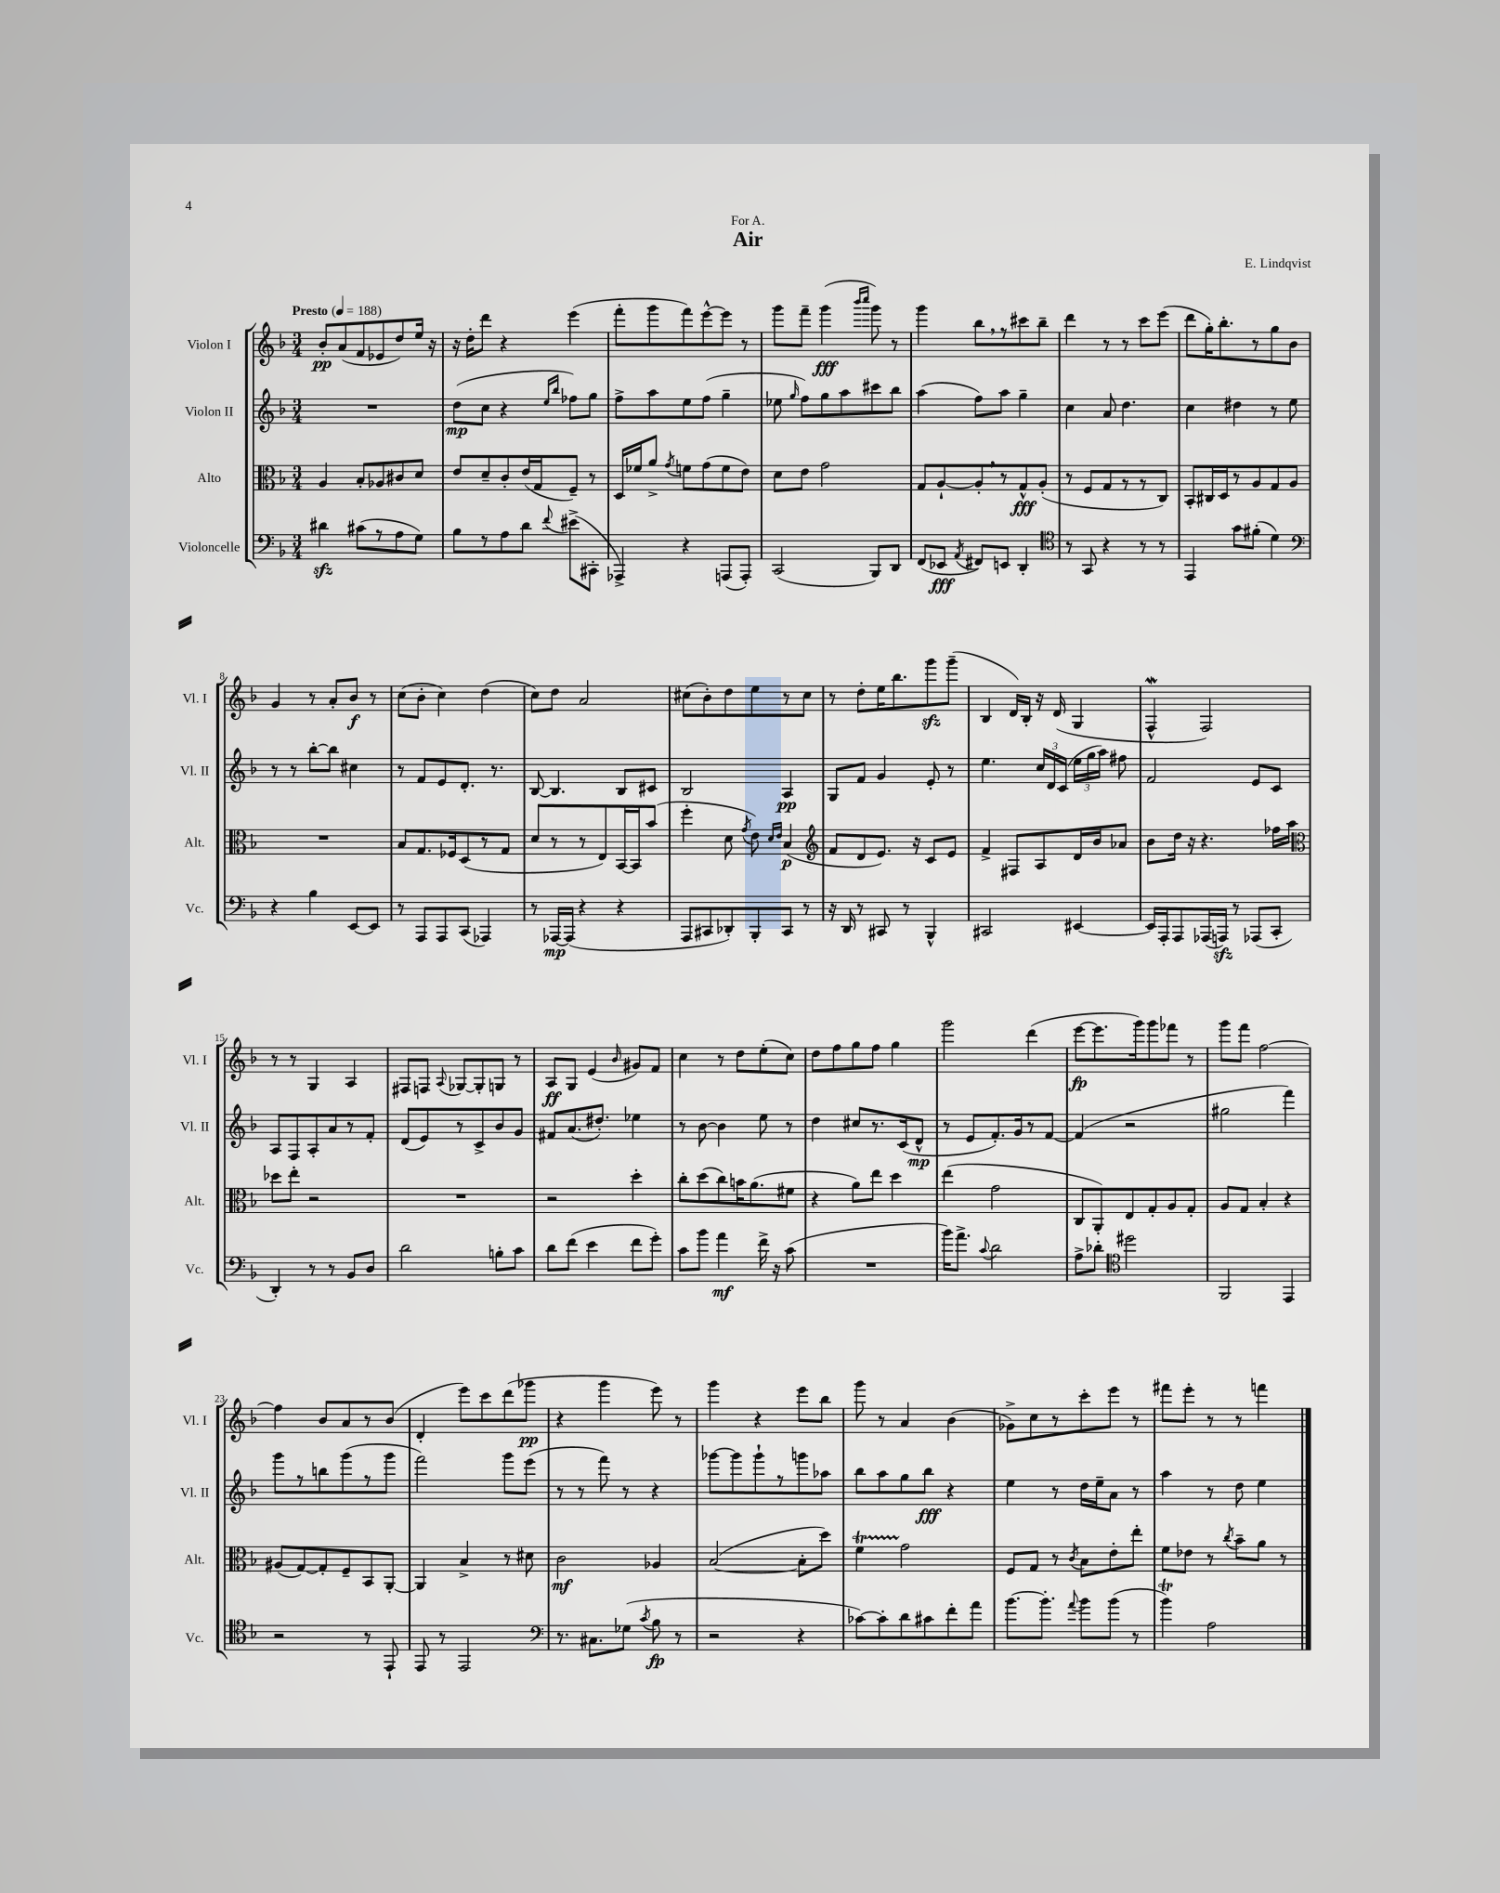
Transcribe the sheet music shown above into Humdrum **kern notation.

**kern	**dynam	**kern	**dynam	**kern	**dynam	**kern	**dynam
*part4	*part4	*part3	*part3	*part2	*part2	*part1	*part1
*staff4	*staff4	*staff3	*staff3	*staff2	*staff2	*staff1	*staff1
*I"Violoncelle	*	*I"Alto	*	*I"Violon II	*	*I"Violon I	*
*I'Vc.	*	*I'Alt.	*	*I'Vl. II	*	*I'Vl. I	*
*clefF4	*	*clefC3	*	*clefG2	*	*clefG2	*
*k[b-]	*	*k[b-]	*	*k[b-]	*	*k[b-]	*
*M3/4	*	*M3/4	*	*M3/4	*	*M3/4	*
*MM188	*	*MM188	*	*MM188	*	*MM188	*
=1	=1	=1	=1	=1	=1	=1	=1
!	!	!	!	!	!	!LO:TX:a:B:t=Presto	!
4d#Xzz\	.	4A/	.	2.r	.	8b-'/L	pp
.	.	.	.	.	.	(8a/	.
(8c#X\L	.	8B-'/L	.	.	.	8f/	.
8r	.	8A-X/	.	.	.	8e-X/	.
8A\	.	8c#X/	.	.	.	8dd/)	.
8G\J)	.	8d/J	.	.	.	16ee/Jk	.
.	.	.	.	.	.	16r	.
=2	=2	=2	=2	=2	=2	=2	=2
8B-\L	.	8e/L	.	(8dd\L	mp	16r	.
.	.	.	.	.	.	16dd'\KL	.
8r	.	8d~/	.	8cc\J	.	8ddd\J	.
8A\	.	8c'/	.	4r	.	4r	.
8d\J	.	(16e/L	.	.	.	.	.
.	.	16G/J	.	.	.	.	.
.	.	.	.	16qqee/LL	.	.	.
8qqf/	.	.	.	16qqbb-/JJ	.	.	.
(8e#X^\L	.	8F~/J)	.	8ff-X\L)	.	(4eee\	.
8CC#X'\J	.	8r	.	8gg\J	.	.	.
=3	=3	=3	=3	=3	=3	=3	=3
4AAA-X^/)	.	16D/LL	.	8ff^\L	.	8fff'\L	.
.	.	16f-X/J	.	.	.	.	.
.	.	8a^/J	.	8aa\	.	8ggg\	.
.	.	8qg/	.	.	.	.	.
4r	.	8fn\L	.	8ee\	.	8fff\)	.
.	.	(8g\	.	(8ff\J	.	[8eee^^\	.
(8AAAn/L	.	8f\	.	4gg~\	.	8eee\J]	.
8AAA'/J)	.	8e\J)	.	.	.	8r	.
=4	=4	=4	=4	=4	=4	=4	=4
(2CC/	.	8d\L	.	8ee-X\	.	8ggg\L	.
.	.	.	.	16qqgg/	.	.	.
.	.	8e\J	.	8ff\L)	.	8fff~\J	.
.	.	2g\	.	8gg\	.	(4ggg\	fff
.	.	.	.	8aa\	.	.	.
.	.	.	.	.	.	16qqbbb-/LL	.
.	.	.	.	.	.	16qqcccc/JJ	.
8BBB-/L)	.	.	.	8ccc#X\	.	8ggg\)	.
8DD/J	.	.	.	8bb-\J	.	8r	.
=5	=5	=5	=5	=5	=5	=5	=5
(8FF/L	.	8G/L	.	(4aa\	.	4ggg\	.
8EE-X/J	fff	[8A`/	.	.	.	.	.
8qAA/	.	.	.	.	.	.	.
8FF#X/L)	.	8A',/]	.	8ff\L)	.	8bb-,\L	.
8EEn/J	.	8r	.	8aa\J	.	8r	.
4DD'/	.	8G^^/	fff	4gg~\	.	8ccc#X\	.
.	.	(8A'/J	.	.	.	8bb-~\J	.
=6	=6	=6	=6	=6	=6	=6	=6
*clefC4	*	*	*	*	*	*	*
8r	.	8r	.	4cc\	.	4ddd\	.
8GG/	.	8F/L	.	.	.	.	.
4r	.	8G/	.	8a/	.	8r	.
.	.	8r	.	4.dd\	.	8r	.
8r	.	8r	.	.	.	8ccc\L	.
8r	.	8C/J)	.	.	.	(8eee\J	.
=7	=7	=7	=7	=7	=7	=7	=7
4EE/	.	8BB-'/L	.	4cc\	.	8ddd\L	.
.	.	16C#X/L	.	.	.	16gg'\K)	.
.	.	16D/J	.	.	.	8.bb-'\	.
8g\L	.	8r	.	4dd#X\	.	.	.
(8f#X'\J	.	8A/	.	.	.	8r	.
4d\)	.	8G/	.	8r	.	8gg\	.
.	.	8A/J	.	8ee\	.	8b-\J	.
!!LO:LB:g=z
=8	=8	=8	=8	=8	=8	=8	=8
*clefF4	*	*	*	*	*	*	*
4r	.	2.r	.	8r	.	4g/	.
.	.	.	.	8r	.	.	.
4B-\	.	.	.	[8bb-'\L	.	8r	.
.	.	.	.	8bb-\J]	.	8a'/L	.
[8EE/L	.	.	.	4cc#X\	.	8b-/J	f
8EE/J]	.	.	.	.	.	8r	.
=9	=9	=9	=9	=9	=9	=9	=9
8r	.	8B-/L	.	8r	.	(8cc\L	.
8AAA/L	.	8.G/	.	8f/L	.	8b-'\J	.
8AAA/	.	.	.	8e/	.	4cc\)	.
.	.	16F-X/k	.	.	.	.	.
(8CC/J	.	(8D/	.	8.d'/J	.	.	.
4AAA-X/)	.	8r	.	.	.	(4dd\	.
.	.	.	.	8.r	.	.	.
.	.	8G/J	.	.	.	.	.
=10	=10	=10	=10	=10	=10	=10	=10
8r	.	8d/L	.	[8B-/	.	8cc\L)	.
[16AAA-X/LL	mp	8r	.	4.B-/]	.	8dd\J	.
(16AAA-/JJ]	.	.	.	.	.	.	.
4r	.	8r	.	.	.	2a/	.
.	.	8E/)	.	.	.	.	.
4r	.	[16BB-/L	.	8B-/L	.	.	.
.	.	16BB-/J]	.	.	.	.	.
.	.	(8b-/J	.	8c#X/J	.	.	.
=11	=11	=11	=11	=11	=11	=11	=11
8AAA/L	.	4ff'\	.	2B-/	.	(8cc#X\L	.
8CC#X/	.	.	.	.	.	8b-'\)	.
8DD-X'/)	.	8d\	.	.	.	8dd\	.
.	.	8qg/	.	.	.	.	.
8BBB-'/	.	8e\)	.	.	.	8ee\	.
.	.	16qqd/LL	.	.	.	.	.
.	.	16qqe/JJ	.	.	.	.	.
8CC#/J	.	(4B-/	p	4A/	pp	8r	.
8r	.	.	.	.	.	8cc#\J	.
=12	=12	=12	=12	=12	=12	=12	=12
*	*	*clefG2	*	*	*	*	*
16r	.	8f/L	.	8G/L	.	8r	.
16DD/	.	.	.	.	.	.	.
8r	.	8d/	.	8f/J	.	8dd'\L	.
8CC#X/	.	8.e/J)	.	4g/	.	16ee\K	.
.	.	.	.	.	.	8.bb-\	.
8r	.	.	.	.	.	.	.
.	.	16r	.	.	.	.	.
4BBB-^^/	.	8c/L	.	8e'/	.	8gggzz\	.
.	.	8e/J	.	8r	.	(8ggg~\J	.
=13	=13	=13	=13	=13	=13	=13	=13
2CC#X/	.	4f^/	.	4.ee\	.	4B-/	.
.	.	8F#X/L	.	.	.	16d/LL)	.
.	.	.	.	.	.	16B-'/JJ	.
.	.	8A/	.	24cc/LL	.	16r	.
.	.	.	.	24d/	.	.	.
.	.	.	.	.	.	(16d/	.
.	.	.	.	(24c/JJ	.	.	.
[4EE#X/	.	16d/L	.	24ee\LL	.	4G/	.
.	.	.	.	24gg\	.	.	.
.	.	16b-/J	.	.	.	.	.
.	.	.	.	24aa\JJ)	.	.	.
.	.	8a-X/J	.	8ff#X\	.	.	.
=14	=14	=14	=14	=14	=14	=14	=14
16EE#/LL]	.	8b-\L	.	2f/	.	4Fw^^/	.
16AAA'/J	.	.	.	.	.	.	.
8AAA/	.	16dd\Jk	.	.	.	.	.
.	.	16r	.	.	.	.	.
(16AAA-X/L	.	4.r	.	.	.	2F/)	.
16AAAnzz/JJ)	.	.	.	.	.	.	.
8r	.	.	.	.	.	.	.
(8AAA-X/L	.	.	.	8e/L	.	.	.
8CC'/J	.	16ff-X\LL	.	8c/J	.	.	.
.	.	16aa\JJ	.	.	.	.	.
!!LO:LB:g=z
=15	=15	=15	=15	=15	=15	=15	=15
*	*	*clefC3	*	*	*	*	*
4DD'/)	.	8dd-X\L	.	8A/L	.	8r	.
.	.	8ee'\J	.	8F/	.	8r	.
8r	.	2r	.	8A'/	.	4G/	.
8r	.	.	.	8a/	.	.	.
8BB-/L	.	.	.	8r	.	4A/	.
8D/J	.	.	.	8f'/J	.	.	.
=16	=16	=16	=16	=16	=16	=16	=16
2d\	.	2.r	.	(8d/L	.	8F#X/L	.
.	.	.	.	8e/)	.	8Fn/J	.
.	.	.	.	.	.	8qqA/	.
.	.	.	.	8r	.	[8G-X/L	.
.	.	.	.	8c^/	.	8G-'/]	.
8Bn'\L	.	.	.	8b-/	.	8Gn/J	.
8c\J	.	.	.	8g/J	.	8r	.
=17	=17	=17	=17	=17	=17	=17	=17
8d\L	.	2r	.	8f#X/L	.	8A/L	ff
(8f\J	.	.	.	(8.a/	.	8G/J	.
4e\	.	.	.	.	.	(4e/	.
.	.	.	.	8.dd#X'/J)	.	.	.
.	.	.	.	.	.	16qqb-/	.
8f\L	.	4dd'\	.	4ee-X\	.	8g#X/L)	.
8g'\J)	.	.	.	.	.	8f/J	.
=18	=18	=18	=18	=18	=18	=18	=18
8c\L	.	8cc'\L	.	8r	.	4cc\	.
8b-\J	.	(8dd\	.	[8b-\	.	.	.
4a\	mf	8cc\)	.	4b-\]	.	8r	.
.	.	16bn\K	.	.	.	8dd\L	.
.	.	(8.a\	.	.	.	.	.
16f^\	.	.	.	8ee\	.	(8ee'\	.
16r	.	.	.	.	.	.	.
(8c\	.	8f#X\J	.	8r	.	8cc\J)	.
=19	=19	=19	=19	=19	=19	=19	=19
2.r	.	4r	.	4dd\	.	8dd\L	.
.	.	.	.	.	.	8ff\	.
.	.	8a\L)	.	8cc#X/L	.	8gg\	.
.	.	8ee\J	.	8.r	.	8ff\J	.
.	.	4dd\	.	.	.	4gg\	.
.	.	.	.	(16c/k	.	.	.
.	.	.	.	8d^^/J	mp	.	.
=20	=20	=20	=20	=20	=20	=20	=20
16b-\KL)	.	(4ee\	.	8r	.	2ggg\	.
8.a^\J	.	.	.	.	.	.	.
.	.	.	.	8e/L	.	.	.
8qqc/	.	.	.	.	.	.	.
2d\	.	2g\	.	8.f'/)	.	.	.
.	.	.	.	16g/k	.	.	.
.	.	.	.	8r	.	(4ddd\	.
.	.	.	.	[8f/J	.	.	.
=21	=21	=21	=21	=21	=21	=21	=21
8A^\L	.	8C/L	.	(4f/]	.	[8eee\L	fp
8d-X'\J	.	8AA'/)	.	.	.	8.eee\]	.
*clefC4	*	*	*	*	*	*	*
2dd#X\	.	8E/	.	2r	.	.	.
.	.	.	.	.	.	16ggg\k)	.
.	.	8G'/	.	.	.	8ggg\	.
.	.	8A/	.	.	.	8fff-X\J	.
.	.	8G'/J	.	.	.	8r	.
=22	=22	=22	=22	=22	=22	=22	=22
2FF/	.	8A/L	.	2gg#X\	.	8ggg\L	.
.	.	8G/J	.	.	.	8fff\J	.
.	.	4B-'/	.	.	.	[2ff\	.
4EE/	.	4r	.	4fff\)	.	.	.
!!LO:LB:g=z
=23	=23	=23	=23	=23	=23	=23	=23
2r	.	(8A#X/L	.	8ggg\L	.	4ff\]	.
.	.	[8G/)	.	8r	.	.	.
.	.	8G'/]	.	8bbn\	.	8b-/L	.
.	.	8F~/	.	(8ggg\	.	8a/	.
8r	.	8BB-/	.	8r	.	8r	.
8EE`/	.	[8AA'/J	.	8ggg\J	.	(8b-/J	.
=24	=24	=24	=24	=24	=24	=24	=24
8EE/	.	4AA/]	.	2fff\)	.	4d'/	.
8r	.	.	.	.	.	.	.
2EE/	.	4B-^/	.	.	.	8eee\L)	.
.	.	.	.	.	.	8ccc\	.
.	.	8r	.	8ggg\L	.	(8ddd\	.
.	.	8d#X\	.	(8eee\J	.	8ggg-X\J	pp
=25	=25	=25	=25	=25	=25	=25	=25
*clefF4	*	*	*	*	*	*	*
8.r	.	2c\	mf	8r	.	4r	.
.	.	.	.	8r	.	.	.
8.C#X\L	.	.	.	.	.	.	.
.	.	.	.	8fff\)	.	4ggg\	.
(8G-X\J	.	.	.	8r	.	.	.
8qc/	.	.	.	.	.	.	.
8B-\	fp	4A-X/	.	4r	.	8eee\)	.
8r	.	.	.	.	.	8r	.
=26	=26	=26	=26	=26	=26	=26	=26
2r	.	([2B-/	.	[8ggg-X\L	.	4ggg\	.
.	.	.	.	8ggg-\]	.	.	.
.	.	.	.	8ggg-`\	.	4r	.
.	.	.	.	8r	.	.	.
4r	.	8B-'\L]	.	8gggn\	.	8eee\L	.
.	.	8dd\J)	.	8aa-X\J	.	8bb-\J	.
=27	=27	=27	=27	=27	=27	=27	=27
[8c-X\L)	.	4fT\	.	8bb-\L	.	8ggg\	.
8c-'\]	.	.	.	8aa\	.	8r	.
8d\	.	2g\	.	8gg\	.	4a/	.
8c#X\	.	.	.	8bb-\J	fff	.	.
8f'\	.	.	.	4r	.	(4b-\	.
8a\J	.	.	.	.	.	.	.
=28	=28	=28	=28	=28	=28	=28	=28
[8.b-\L	.	8F/L	.	4ee\	.	8g-X^\L)	.
.	.	8G/J	.	.	.	8cc\	.
8.b-'\J]	.	.	.	.	.	.	.
.	.	8r	.	8r	.	8r	.
8qqa/	.	8qc/	.	.	.	.	.
8b-\L	.	8B-\L	.	16dd\LL	.	8ccc'\	.
.	.	.	.	16ee~\J	.	.	.
(8b-\J	.	8e'\	.	8a\J	.	8eee\J	.
8r	.	8ee'\J	.	8r	.	8r	.
=29	=29	=29	=29	=29	=29	=29	=29
4b-T\)	.	8f\L	.	4aa\	.	8fff#X\L	.
.	.	8e-X\J	.	.	.	8eee'\J	.
2A\	.	8r	.	8r	.	8r	.
.	.	8qcc/	.	.	.	.	.
.	.	8b-~\L	.	8dd\	.	8r	.
.	.	8a\J	.	4ee\	.	4fffn\	.
.	.	8r	.	.	.	.	.
==	==	==	==	==	==	==	==
*-	*-	*-	*-	*-	*-	*-	*-
